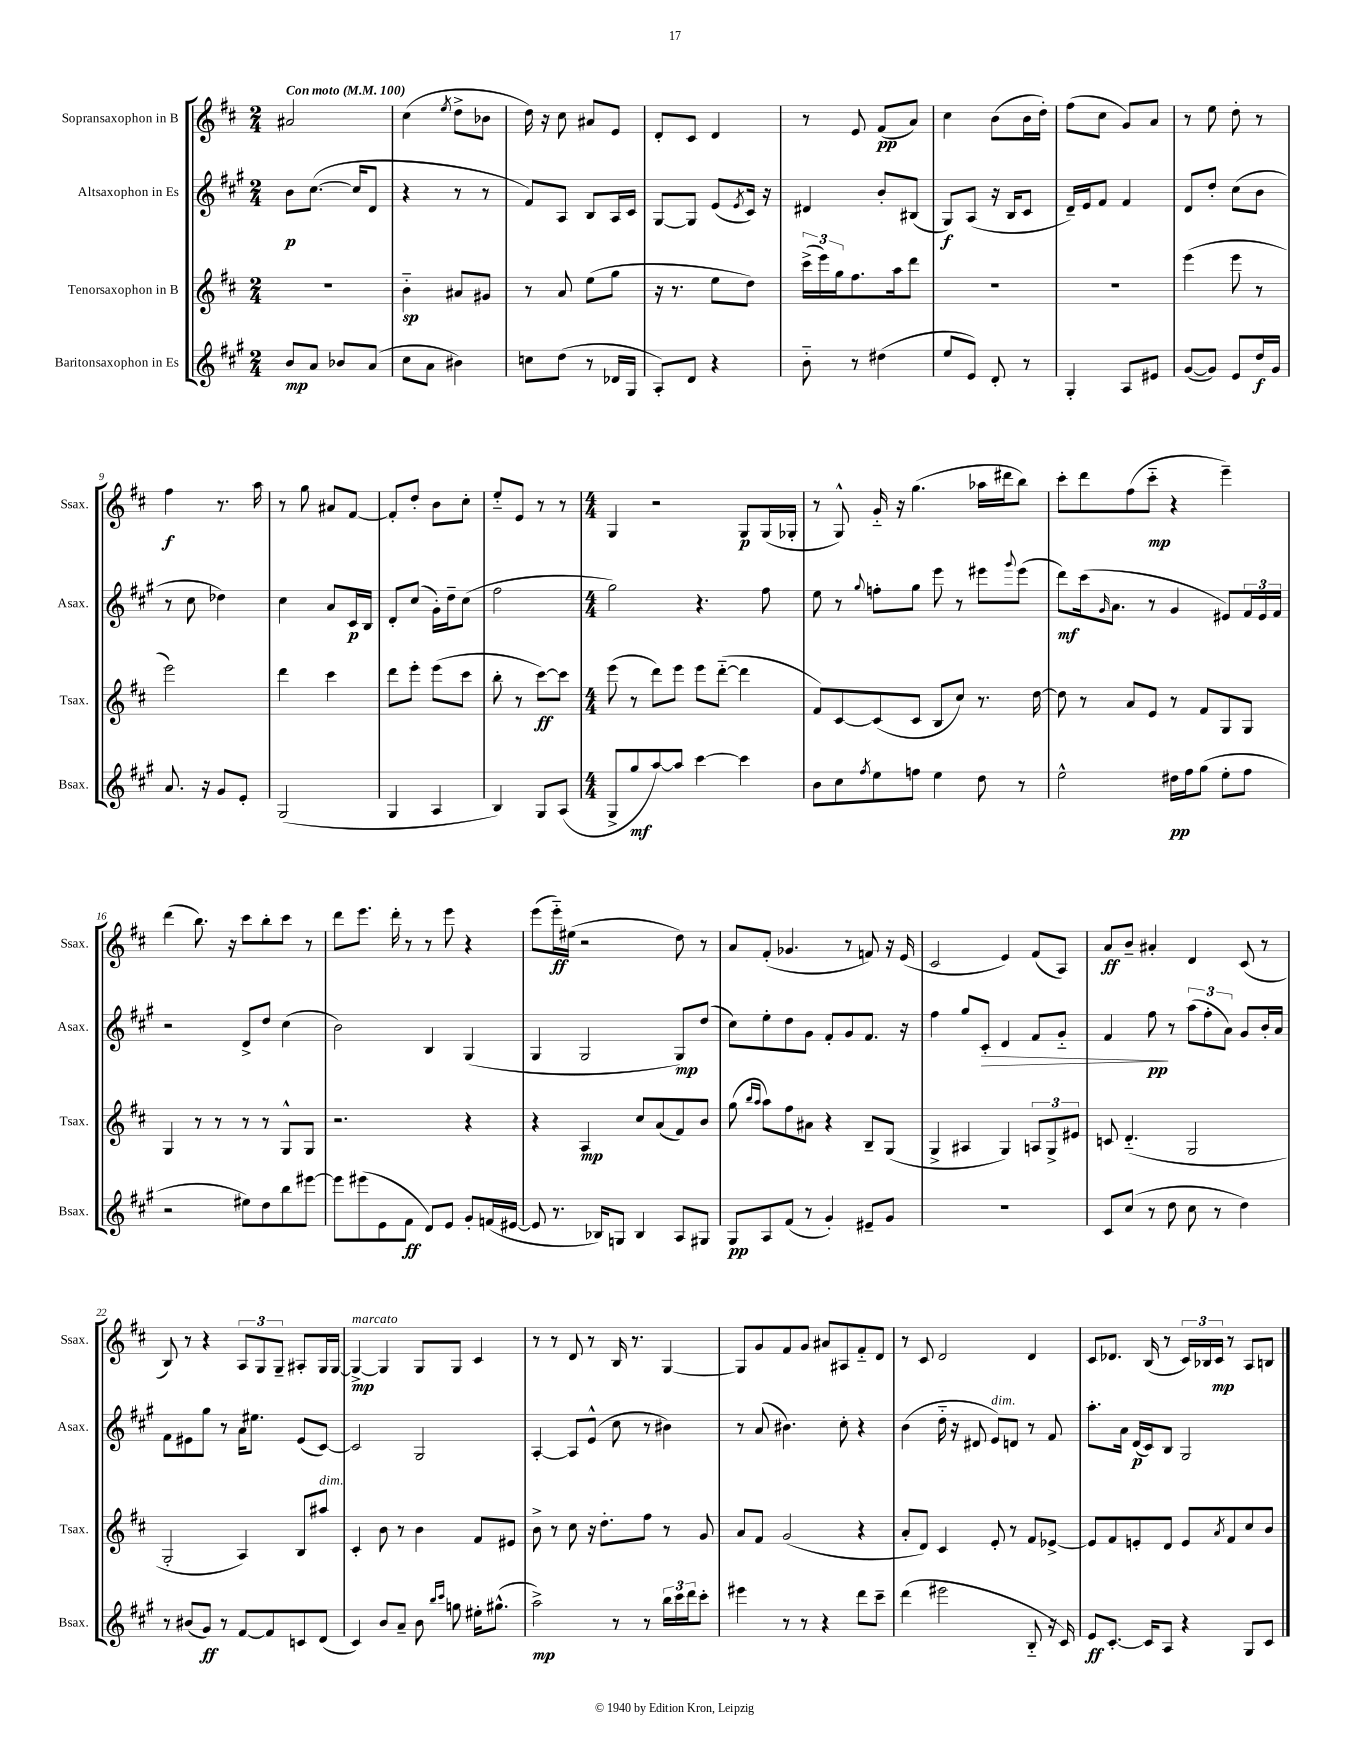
<<
\new StaffGroup <<
\new Staff = "s0" \with { instrumentName = "Sopransaxophon in B" shortInstrumentName = "Ssax." } {
    \clef treble \key d \major \numericTimeSignature \time 2/4 \tempo "Con moto" 4 = 100
    ais'2 |
    cis''4( \acciaccatura { e''8 } d''8-> bes'8 |
    d''16) r16 cis''8 ais'8 e'8 |
    d'8-. cis'8 d'4 |
    r8 e'8 fis'8\pp( a'8) |
    cis''4 b'8( b'16 d''16-.) |
    fis''8( cis''8 g'8) a'8 |
    r8 e''8 d''8-. r8 |
    fis''4\f r8. a''16 |
    r8 g''8 ais'8 fis'8~ |
    fis'8-. d''8-. b'8 cis''8-. |
    e''8-_ e'8 r8 r8 |
    \numericTimeSignature \time 4/4 g4 r2 g8\p g16( ges16-. |
    r8 g8-^) g'16-_ r16 g''4.( aes''16 dis'''16 b''8) |
    cis'''8-. d'''8 fis''8( cis'''8-_\mp r4 e'''4--) |
    d'''4( b''8.) r16 cis'''8 b''8-. cis'''8 r8 |
    d'''8 e'''8. d'''16-. r8 r8 e'''8 r4 |
    e'''8( e'''16-_\ff) eis''16( r2 d''8) r8 |
    a'8 fis'8-.( ges'4. r8 f'8) r16 e'16( |
    cis'2 e'4) fis'8( a8) |
    a'8\ff b'8-- ais'4-. d'4 cis'8( r8 |
    b8) r8 r4 \tuplet 3/2 { a8 g8 g8-- } ais8-. g16 g16~ |
    g4~->\mp^\markup { \italic "marcato" } g4 g8 g8 cis'4 |
    r8 r8 d'8 r8 b16 r8. g4~ |
    g8 g'8 fis'8 g'8 ais'8 ais8 fis'8-_ d'8 |
    r8 cis'8 d'2 d'4 |
    cis'8 des'8. b16( r8 \tuplet 3/2 { cis'16) bes16 cis'16\mp } r8 a8 b8 \bar "|." |
}
\new Staff = "s1" \with { instrumentName = "Altsaxophon in Es" shortInstrumentName = "Asax." } {
    \clef treble \key a \major \numericTimeSignature \time 2/4
    b'8\p cis''8.~( cis''16 d'8 |
    r4 r8 r8 |
    fis'8) a8 b8 a16 cis'16 |
    gis8~ gis8 e'8( \acciaccatura { e'8 } cis'16) r16 |
    dis'4 b'8-. bis8( |
    gis8\f) a8( r16 b16 cis'8 |
    d'16--) e'16 fis'8 fis'4 |
    d'8 d''8-. cis''8( b'8 |
    r8 cis''8 des''4) |
    cis''4 a'8 cis'16\p b16 |
    d'8-. cis''8( gis'16-.) d''16-- cis''8( |
    fis''2 |
    \numericTimeSignature \time 4/4 gis''2) r4. fis''8 |
    e''8 r8 \appoggiatura { gis''8 } f''8-. gis''8 e'''8 r8 eis'''8 \appoggiatura { gis'''8 } eis'''8( |
    d'''8\mf) cis'''16( \grace { gis'16 } a'8. r8 gis'4 eis'8) \tuplet 3/2 { fis'16 eis'16 fis'16 } |
    r2 d'8-> d''8 cis''4( |
    b'2) b4 gis4( |
    gis4 gis2 gis8\mp) d''8( |
    cis''8) e''8-. d''8 gis'8 fis'8-. gis'8 fis'8. r16 |
    fis''4 gis''8 cis'8-.\> d'4 fis'8 gis'8-_ |
    fis'4 fis''8\pp\! r8 \tuplet 3/2 { a''8( fis''8-. a'8) } gis'8 b'16-. a'16 |
    fis'8 eis'8 gis''8 r8 a'16 eis''8. eis'8( cis'8~) |
    cis'2 gis2 |
    a4~-. a8 e'8-^( cis''8 r8 bis'4) |
    r8 a'8( bis'4.) cis''8-. r4 |
    b'4( d''16-_ r16 dis'8 e'8^\markup { \italic "dim." }) d'8 r8 fis'8 |
    a''8.-. a'16 d'16\p( cis'16) b8 gis2 \bar "|." |
}
\new Staff = "s2" \with { instrumentName = "Tenorsaxophon in B" shortInstrumentName = "Tsax." } {
    \clef treble \key d \major \numericTimeSignature \time 2/4
    R2 |
    b'4-_\sp ais'8 gis'8 |
    r8 a'8 e''8( g''8 |
    r16 r8. e''8 d''8) |
    \tuplet 3/2 { cis'''16->( e'''16) g''16 } fis''8. a''16 d'''8 |
    R2 |
    r2 |
    e'''4( e'''8 r8 |
    e'''2) |
    d'''4 cis'''4 |
    d'''8 e'''8-. e'''8( cis'''8 |
    b''8-. r8 cis'''8~\ff) cis'''8 |
    \numericTimeSignature \time 4/4 e'''8( r8 d'''8) e'''8 e'''8 d'''8~-_( d'''4 |
    fis'8) cis'8~ cis'8( cis'8 b8 cis''8) r8. d''16~ |
    d''8 r8 a'8 e'8 r8 fis'8 g8 g8 |
    g4 r8 r8 r8 r8 g8-^ g8 |
    r2. r4 |
    r4 a4\mp cis''8 a'8( fis'8) b'8 |
    g''8( \grace { b''16 a''16 } a''8) fis''8 ais'8 r4 b8-- g8( |
    g4-> ais4 g4) \tuplet 3/2 { a8 g8-> eis'8 } |
    c'8 d'4.-_( g2 |
    g2-. a4) b8 ais''8^\markup { \italic "dim." } |
    cis'4-. b'8 r8 b'4 fis'8 eis'8 |
    b'8-> r8 cis''8 r16 d''8.-. fis''8 r8 g'8 |
    a'8 fis'8 g'2( r4 |
    a'8-. d'8) cis'4 e'8-. r8 fis'8 ees'8~-> |
    ees'8 fis'8 e'8-. d'8 e'8 \acciaccatura { a'8 } fis'8 cis''8 b'8 \bar "|." |
}
\new Staff = "s3" \with { instrumentName = "Baritonsaxophon in Es" shortInstrumentName = "Bsax." } {
    \clef treble \key a \major \numericTimeSignature \time 2/4
    b'8\mp a'8 bes'8 a'8( |
    cis''8 a'8 bis'4) |
    c''8 d''8( r8 des'16 gis16 |
    a8-.) d'8 r4 |
    b'8-_ r8 dis''4( |
    e''8 e'8) d'8-. r8 |
    gis4-. a8 eis'8 |
    gis'8~( gis'8) e'8 d''16\f gis'16 |
    a'8. r16 gis'8 e'8-. |
    gis2( |
    gis4 a4 |
    b4) gis8 a8( |
    \numericTimeSignature \time 4/4 gis8-> gis''8\mf a''8~) a''8 cis'''4~ cis'''4 |
    b'8 cis''8 \acciaccatura { fis''8 } e''8 f''8 e''4 d''8 r8 |
    e''2-^ dis''16\pp fis''16 gis''8( e''8-. fis''8 |
    r2 eis''8) d''8 b''8 eis'''8~ |
    eis'''8 eis'''8( e'8 fis'8\ff d'8) e'8 gis'8-. f'16( eis'16~ |
    eis'8 r8. bes16) g8 bes4 a8 gis8 |
    gis8\pp a8 fis'8( r8 gis'4-.) eis'8-- gis'8 |
    r1 |
    cis'8 cis''8( r8 d''8 cis''8 r8 d''4) |
    r8 bis'8( gis'8\ff) r8 fis'8~ fis'8 c'8 d'8( |
    cis'4) b'8 a'8-- b'8 \grace { b''16 cis'''16 } g''8 eis''16-. gis''8.-^( |
    a''2->\mp) r8 r8 \tuplet 3/2 { b''16 cis'''16 d'''16 } cis'''8-. |
    eis'''4 r8 r8 r4 d'''8 cis'''8-- |
    d'''4( eis'''2 b8-_ r16 cis'16) |
    e'8\ff cis'8.~-. cis'16 a8 r4 gis8 cis'8 \bar "|." |
}
>>
>>
